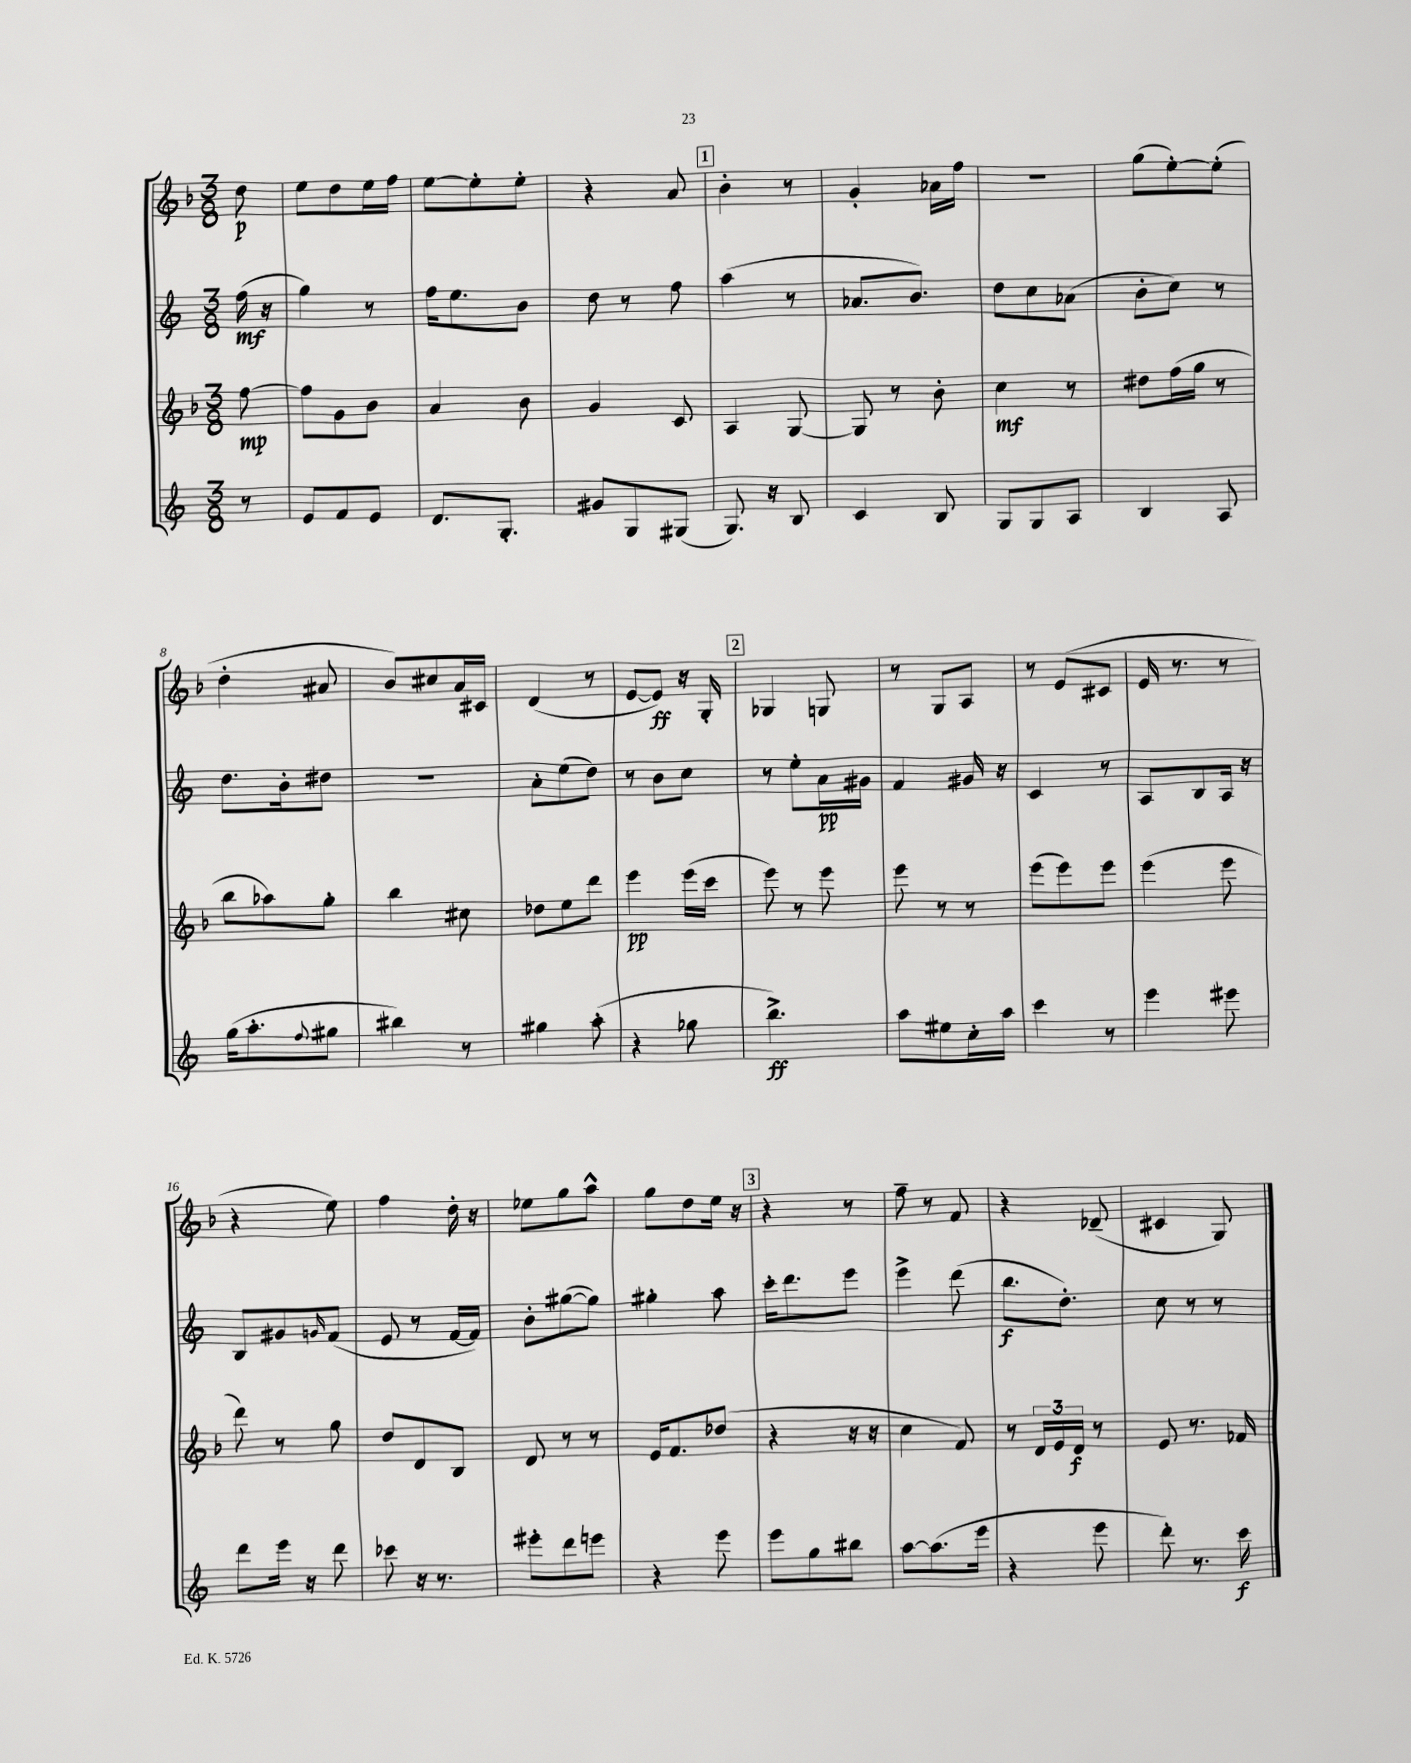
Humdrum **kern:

**kern	**kern	**kern	**kern
*staff4	*staff3	*staff2	*staff1
*clefG2	*clefG2	*clefG2	*clefG2
*k[]	*k[b-]	*k[]	*k[b-]
*M3/8	*M3/8	*M3/8	*M3/8
8r	[8ff	(16ff	8dd
.	.	16r	.
=	=	=	=
8e	8ff]	4gg)	8ee
8f	8g	.	8dd
8e	8b-	8r	16ee
.	.	.	16ff
=	=	=	=
8.d	4a	16ff	[8ee
.	.	8.ee	.
.	.	.	8ee']
8.G'	.	.	.
.	8b-	8b	8ee'
=	=	=	=
8g#	4g	8dd	4r
8G	.	8r	.
(8G#	8c	8ff	8a
=	=	=	=
8.G)	4A	(4aa	4b-'
16r	.	.	.
8B	[8G	8r	8r
=	=	=	=
4c	8G]	8.a-	4g'
.	8r	.	.
.	.	8.b)	.
8B	8b-'	.	16a-
.	.	.	16ff
=	=	=	=
8G	4cc	8dd	4.r
8G	.	8cc	.
8A	8r	(8a-	.
=	=	=	=
4B	8dd#	8b'	(8gg
.	(16ff	8cc)	[8ee')
.	16gg	.	.
8A	8r	8r	(8ee']
=	=	=	=
(16gg	8bb-	8.dd	4dd'
8.aa'	.	.	.
.	8aa-)	.	.
.	.	16b'	.
8qqff	.	.	.
8gg#	8gg'	8dd#	8a#
=	=	=	=
4bb#)	4bb-	4.r	8b-)
.	.	.	8cc#
8r	8cc#	.	16a
.	.	.	16c#
=	=	=	=
4gg#	8dd-	8a'	(4d
.	8ee	(8ee	.
(8aa'	8ddd	8dd)	8r
=	=	=	=
4r	4eee	8r	[8e
.	.	8b	8e])
8gg-	(16eee	8cc	16r
.	16ccc	.	16G'
=	=	=	=
4.bb^)	8eee)	8r	4G-
.	8r	8ee'	.
.	8eee	16a	8G
.	.	16g#	.
=	=	=	=
8aa	8eee	4f	8r
8ee#	8r	.	8G
16cc'	8r	16g#	8A
16aa	.	16r	.
=	=	=	=
4ccc	(8eee	4c	8r
.	8eee)	.	(8e
8r	8eee	8r	8c#
=	=	=	=
4eee	(4eee	8A	16e
.	.	.	8.r
.	.	8B	.
8eee#	8eee	16A	8r
.	.	16r	.
=	=	=	=
8ddd	8ddd)	8B	4r
16eee	8r	8g#	.
16r	.	.	.
.	.	16qqg	.
8ddd	8gg	(8f	8ee)
=	=	=	=
8ccc-	8dd	8e	4ff
16r	8d	8r	.
8.r	.	.	.
.	8B-	[16f	16dd'
.	.	16f])	16r
=	=	=	=
8eee#'	8d	8b'	8ee-
8ddd	8r	([8gg#	8gg
8eee	8r	8gg#])	8aa^^
=	=	=	=
4r	16e	4gg#'	8gg
.	8.f	.	.
.	.	.	8dd
8eee	(8dd-	8aa	16ee
.	.	.	16r
=	=	=	=
8eee	4r	16ccc'	4r
.	.	8.ddd	.
8gg	.	.	.
8bb#	16r	8eee	8r
.	16r	.	.
=	=	=	=
[8aa	4cc	4eee^	8ff~
(8.aa]	.	.	8r
.	8f)	(8ddd	8f
16eee	.	.	.
=	=	=	=
4r	8r	8.bb	4r
.	24d	.	.
.	24e	.	.
.	.	8.dd')	.
.	24d	.	.
8eee	8r	.	(8d-~
=	=	=	=
8ddd')	8e	8cc	4c#
8.r	8.r	8r	.
.	.	8r	8G)
16ccc	16f-	.	.
==	==	==	==
*-	*-	*-	*-
